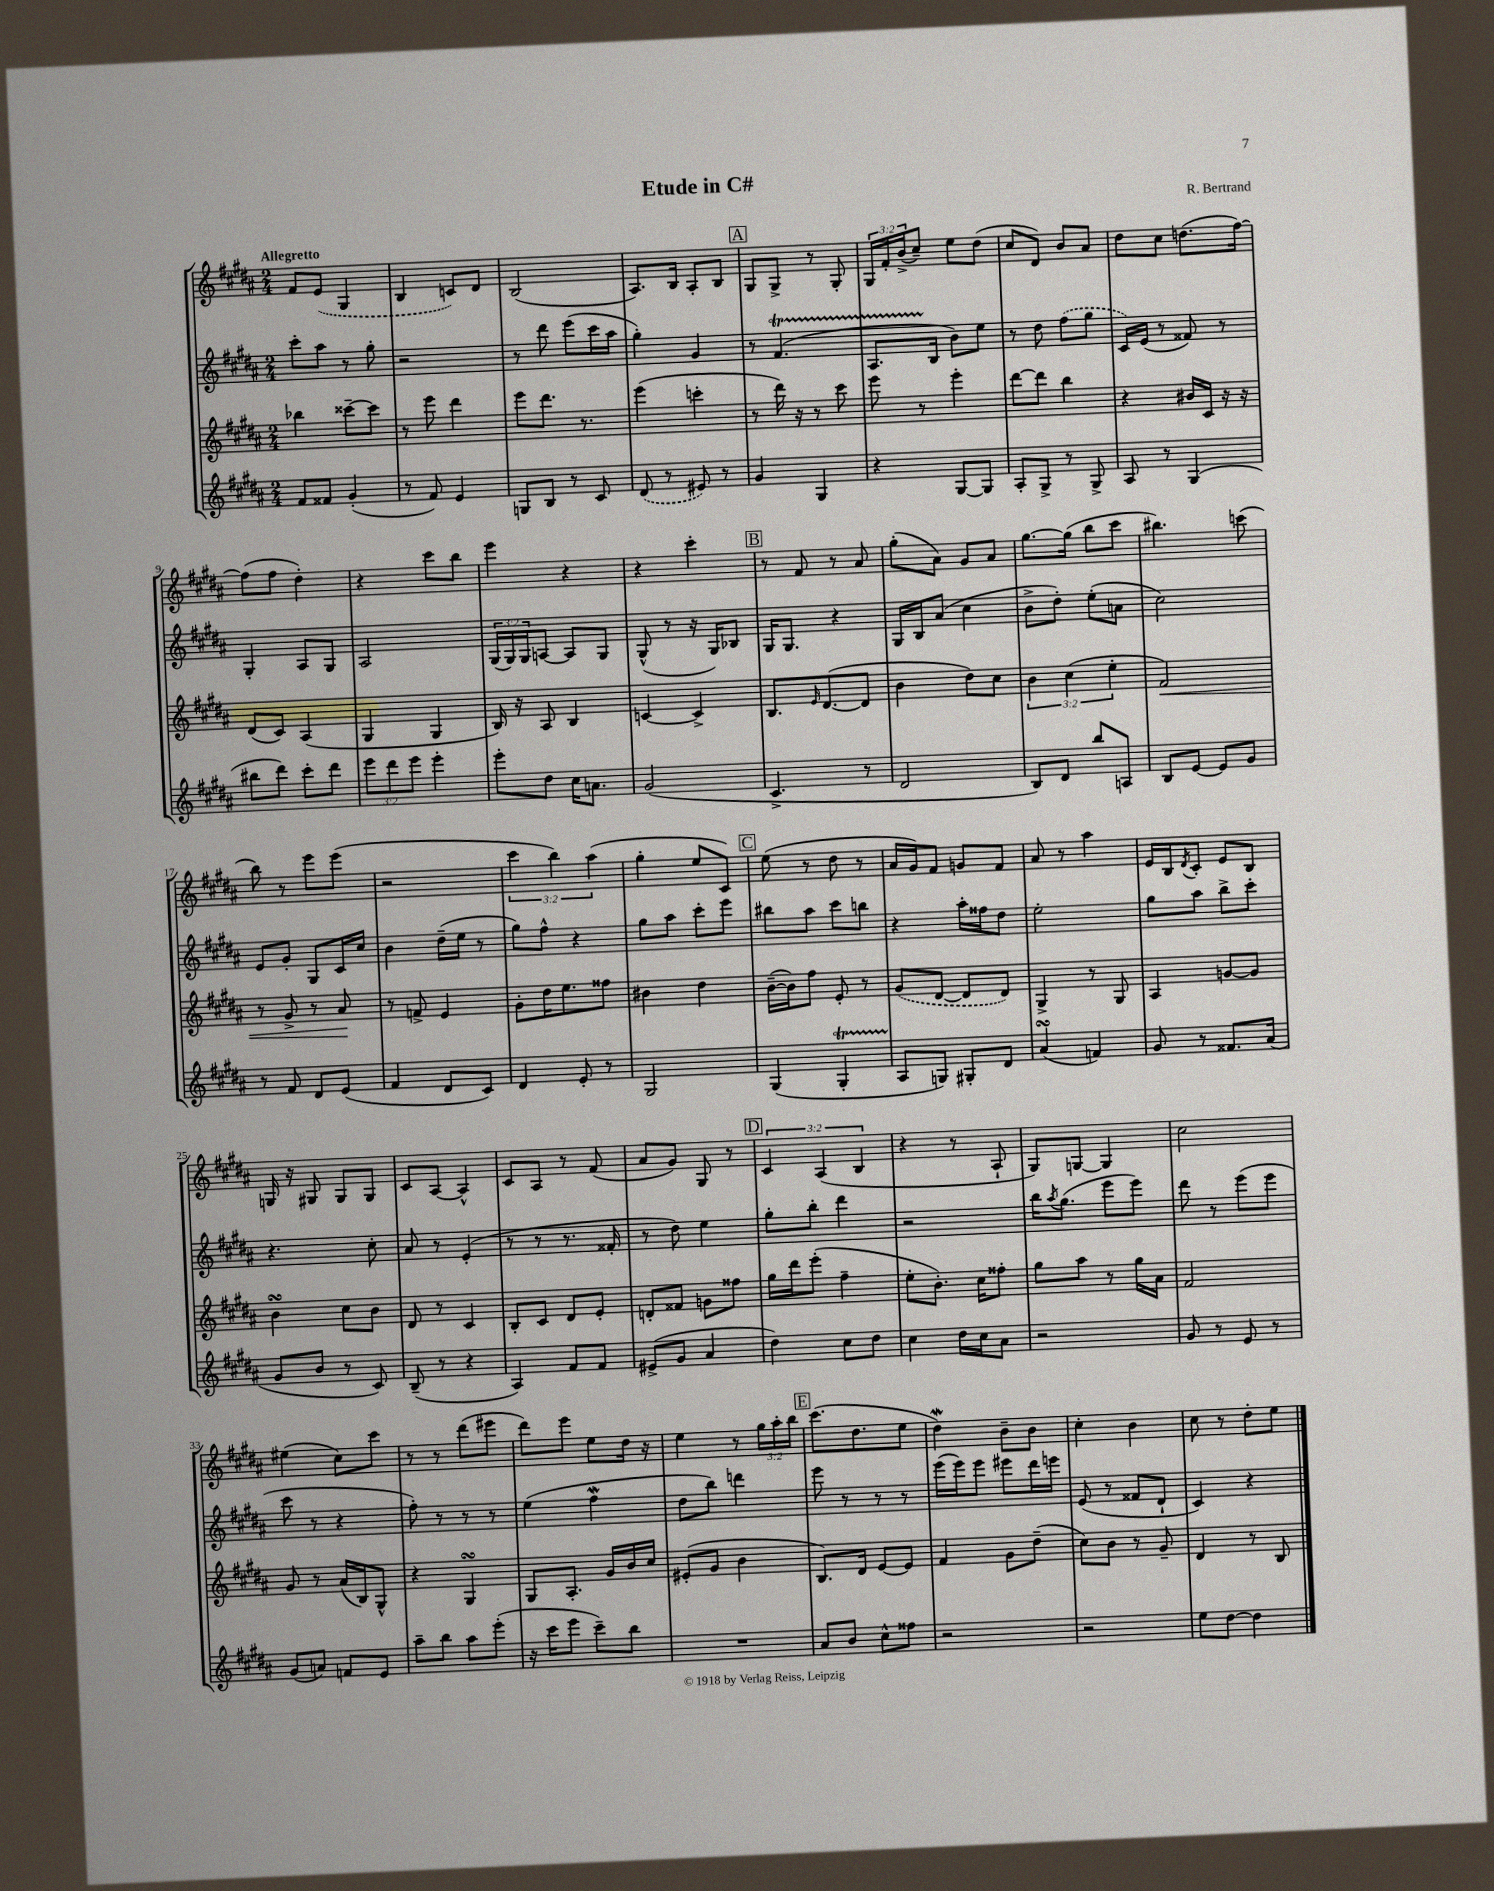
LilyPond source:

\header { title = "Etude in C#" composer = "R. Bertrand" }
<<
\new StaffGroup <<
\new Staff = "s0" {
    \clef treble \key b \major \numericTimeSignature \time 2/4 \override Staff.TupletNumber.text = #tuplet-number::calc-fraction-text \tempo "Allegretto"
    fis'8 \once \slurDashed e'8( gis4 |
    b4 c'8) dis'8 |
    b2( |
    ais8.) b16 ais8-. b8 |
    \mark \markup { \box "A" } gis8 gis8-> r8 gis8-. |
    \tuplet 3/2 { gis16 fis'16-. b'16->( } cis''8--) e''8 dis''8( |
    cis''8 dis'8) b'8 ais'8 |
    dis''8 cis''8 d''8.( fis''16~) |
    fis''8( fis''8 dis''4-.) |
    r4 cis'''8 b''8 |
    e'''4 r4 |
    r4 cis'''4-. |
    \mark \markup { \box "B" } r8 fis'8 r8 ais'8 |
    gis''8-.( ais'8) gis'8 ais'8 |
    gis''8.~ gis''16( b''8 cis'''8 |
    bis''4.) c'''8( |
    b''8) r8 e'''8 e'''8( |
    r2 |
    \tuplet 3/2 { cis'''4 b''4) ais''4( } |
    gis''4-. e''8 cis'8) |
    \mark \markup { \box "C" } e''8( r8 dis''8 r8 |
    ais'16 gis'16) fis'8 g'8 fis'8 |
    ais'8 r8 ais''4 |
    e'16 b16 \acciaccatura { dis'8 } cis'8-. e'8 b8 |
    g16 r16 gis8 gis8 gis8 |
    cis'8 ais8~ ais4-^ |
    cis'8 ais8 r8 fis'8( |
    ais'8 gis'8) gis8 r8 |
    \mark \markup { \box "D" } \tuplet 3/2 { cis'4 ais4( b4 } |
    r4 r8 ais8-! |
    gis8) g8~ g4 |
    cis''2 |
    eis''4( cis''8) cis'''8 |
    r8 r8 dis'''8( eis'''8 |
    dis'''8) e'''8 e''8 dis''16 r16 |
    e''4 r8 \tuplet 3/2 { gis''16 ais''16-. b''16 } |
    \mark \markup { \box "E" } cis'''8.( dis''8. e''8 |
    dis''4\mordent) b'8-- b'8 |
    cis''4-. b'4 |
    cis''8 r8 dis''8-. e''8 \bar "|." |
}
\new Staff = "s1" {
    \clef treble \key b \major \numericTimeSignature \time 2/4 \override Staff.TupletNumber.text = #tuplet-number::calc-fraction-text
    cis'''8-. ais''8 r8 gis''8-. |
    r2 |
    r8 dis'''8 e'''8( cis'''16 ais''16 |
    gis''4-.) gis'4 |
    \mark \markup { \box "A" } r8 fis'4.\startTrillSpan( |
    ais8. b16\stopTrillSpan b'8) e''8 |
    r8 dis''8 \once \slurDashed fis''8( gis''8 |
    cis'16) e'16( r8 fisis'8) r8 |
    gis4-. ais8 gis8 |
    ais2 |
    \tuplet 3/2 { gis16( gis16) gis16 } a8~ a8 gis8 |
    gis8-^( r8 r16 gis16) bes8 |
    \mark \markup { \box "B" } gis16 gis8. r4 |
    gis16 b16 ais'8( cis''4 |
    b'8-> dis''8-.) e''8-.( a'8 |
    cis''2) |
    e'8 gis'8-. gis8 cis'16 cis''16 |
    b'4 dis''16--( e''16 r8 |
    gis''8) fis''8-^ r4 |
    gis''8 ais''8 cis'''8-. e'''8 |
    \mark \markup { \box "C" } bis''8 ais''8 cis'''8 b''8 |
    r4 ais''16-. fisis''16 dis''8 |
    e''2-. |
    gis''8 ais''8 b''8-> cis'''8-. |
    r4. cis''8-. |
    ais'8 r8 e'4-.( |
    r8 r8 r8. fisis'16-. |
    r8 dis''8) e''4 |
    \mark \markup { \box "D" } gis''8-. b''8-. dis'''4 |
    r2 |
    b''16 \acciaccatura { ais''8 } gis''8.( e'''8 e'''8) |
    dis'''8 r8 e'''8( e'''8 |
    cis'''8 r8 r4 |
    fis''8-.) r8 r8 r8 |
    e''4( fis''4\mordent |
    dis''8 b''8) d'''4 |
    \mark \markup { \box "E" } e'''8 r8 r8 r8 |
    e'''16( e'''16) e'''8 eis'''8 dis'''16 e'''16 |
    e'8( r8 fisis'8 dis'8-! |
    cis'4) r4 \bar "|." |
}
\new Staff = "s2" {
    \clef treble \key b \major \numericTimeSignature \time 2/4 \override Staff.TupletNumber.text = #tuplet-number::calc-fraction-text
    bes''4 cisis'''8~-- cisis'''8 |
    r8 e'''8 dis'''4 |
    e'''8 dis'''8. r8. |
    e'''4( c'''4-. |
    \mark \markup { \box "A" } r8 dis'''16) r16 r8 cis'''8 |
    e'''8 r8 e'''4-. |
    dis'''8~ dis'''8 b''4 |
    r4 bis'16 cis'16 r16 r16 |
    dis'8( cis'8) ais4( |
    gis4 gis4 |
    b16) r16 ais8 b4 |
    c'4~ c'4-> |
    \mark \markup { \box "B" } b8. \grace { e'16 } dis'8.~( dis'8 |
    b'4 dis''8) cis''8 |
    \tuplet 3/2 { b'4 cis''4( e''4-. } |
    fis'2\<) |
    r8 gis'8-> r8 ais'8\! |
    r8 f'8-> e'4 |
    gis'8-. dis''16 e''8. fisis''8 |
    bis'4 dis''4 |
    \mark \markup { \box "C" } b'16~--( b'16) fis''8 e'8-. r8 |
    \once \slurDashed gis'8( dis'8~ dis'8 dis'8) |
    gis4-> r8 gis8 |
    ais4 g'8~ g'8 |
    b'4\turn cis''8 b'8 |
    dis'8 r8 cis'4 |
    b8-. cis'8 dis'8 e'8-. |
    d'8-. fisis'8 g'8 fisis''8 |
    \mark \markup { \box "D" } gis''16 dis'''16 e'''8-.( fis''4-- |
    e''8-. b'8.-.) cis''16 fisis''8-. |
    gis''8 ais''8 r8 gis''16 ais'16 |
    fis'2 |
    gis'8 r8 ais'16( b16) gis8-^ |
    r4 gis4\turn |
    gis8 ais8.-. gis'16 b'16 cis''16 |
    eis'8-.( gis'8 b'4 |
    \mark \markup { \box "E" } b8.) dis'16 e'8~ e'8 |
    fis'4 gis'8 dis''8--( |
    cis''8) b'8 r8 gis'8-- |
    dis'4 r8 b8 \bar "|." |
}
\new Staff = "s3" {
    \clef treble \key b \major \numericTimeSignature \time 2/4 \override Staff.TupletNumber.text = #tuplet-number::calc-fraction-text
    fis'8 fisis'8 gis'4-.( |
    r8 fis'8) e'4 |
    g8 b8 r8 cis'8 |
    \once \slurDashed dis'8( r8 eis'8) r8 |
    \mark \markup { \box "A" } gis'4 gis4 |
    r4 gis8~ gis8 |
    ais8-. gis8-> r8 gis8-> |
    ais8 r8 gis4( |
    bis''8 dis'''8) cis'''8-. dis'''8 |
    \tuplet 3/2 { e'''8 dis'''8 e'''8 } e'''4-. |
    e'''8-. dis''8 cis''16 a'8. |
    gis'2( |
    \mark \markup { \box "B" } cis'4.-> r8 |
    dis'2 |
    b8) dis'8 b''8 a8 |
    b8 e'8~ e'8 gis'8 |
    r8 fis'8 dis'8 e'8( |
    fis'4 dis'8 cis'8) |
    dis'4 e'8-. r8 |
    gis2 |
    \mark \markup { \box "C" } gis4( gis4-.\startTrillSpan |
    ais8\stopTrillSpan g8) gis8-. dis'8 |
    ais'4\turn( f'4) |
    gis'8 r8 fisis'8. ais'16( |
    gis'8 b'8 r8 cis'8) |
    b8--( r8 r4 |
    ais4) fis'8 fis'8 |
    eis'8->( gis'8 ais'4 |
    \mark \markup { \box "D" } dis''4) cis''8 dis''8 |
    cis''4 dis''16 cis''16 ais'8 |
    r2 |
    gis'8 r8 e'8 r8 |
    gis'8( a'8) f'8 e'8 |
    ais''8-- b''8 ais''8 e'''8-.( |
    r16 cis'''16 e'''8 cis'''8--) b''8 |
    R2 |
    \mark \markup { \box "E" } ais'8 b'8 cis''8-^ fisis''8 |
    r2 |
    r2 |
    e''8 dis''8~ dis''4 \bar "|." |
}
>>
>>
